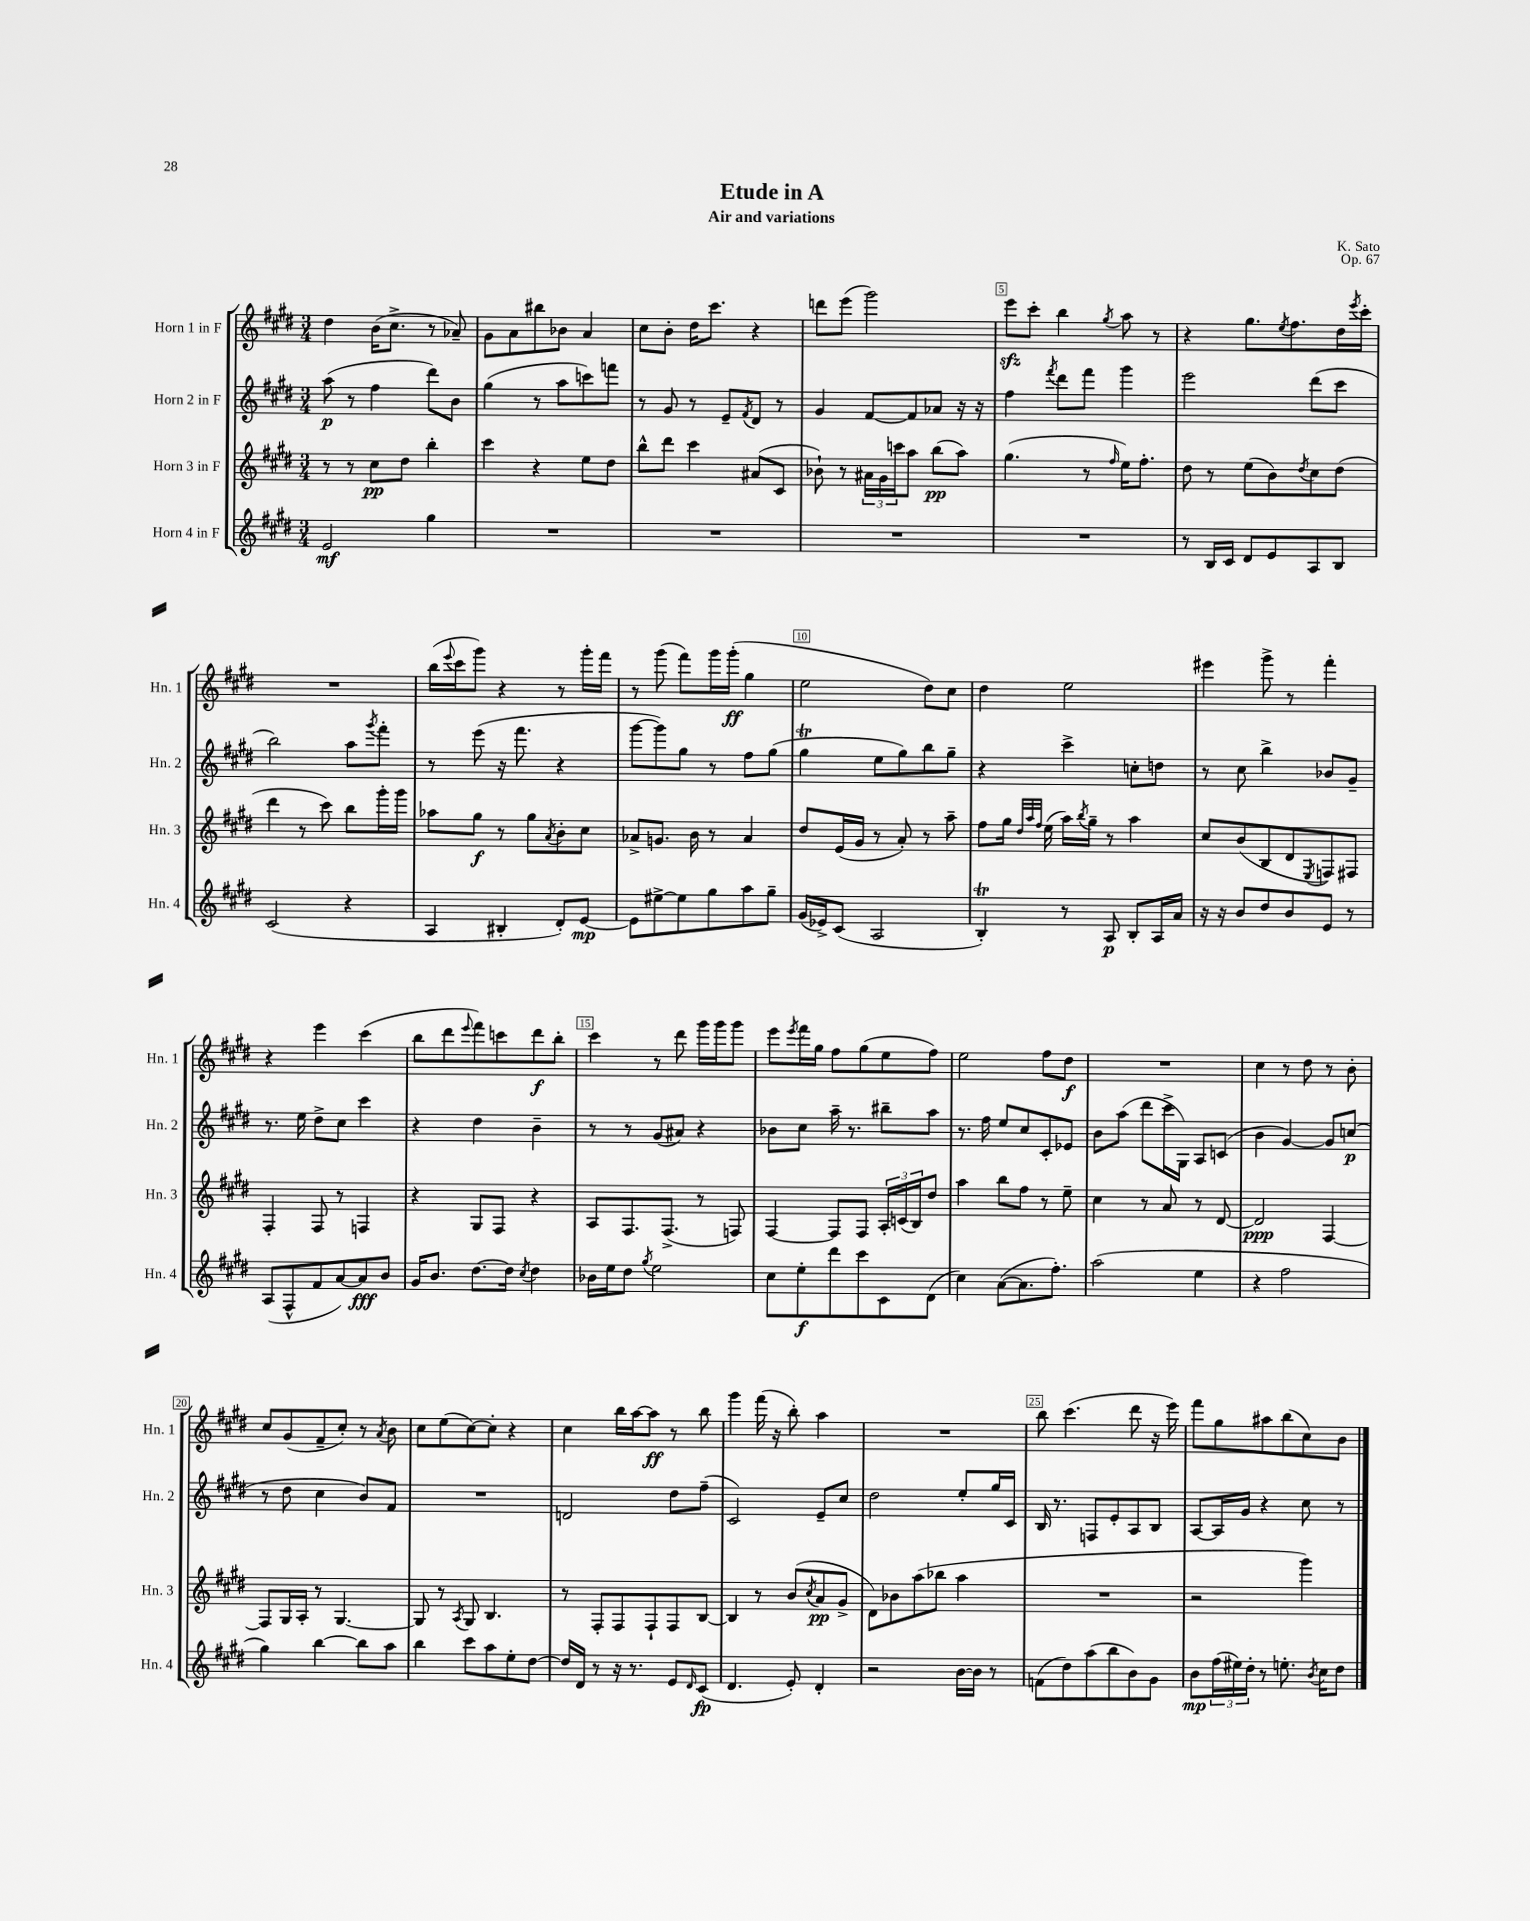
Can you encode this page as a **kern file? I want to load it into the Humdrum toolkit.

**kern	**kern	**kern	**kern
*staff4	*staff3	*staff2	*staff1
*clefG2	*clefG2	*clefG2	*clefG2
*k[f#c#g#d#]	*k[f#c#g#d#]	*k[f#c#g#d#]	*k[f#c#g#d#]
*M3/4	*M3/4	*M3/4	*M3/4
2e	8r	(8aa	4dd#
.	8r	8r	.
.	8cc#	4ff#	(16b
.	.	.	8.cc#^
.	8dd#	.	.
4gg#	4bb'	8ddd#)	8r
.	.	8b	8a-~)
=	=	=	=
2.r	4ccc#	(4gg#	8g#
.	.	.	8a
.	4r	8r	8bb#
.	.	8aa	8b-
.	8ee	8ccc)	4a
.	8dd#	8fff	.
=	=	=	=
2.r	8bb^^	8r	8cc#
.	8ddd#	8g#	8b'
.	4ccc#	8r	16dd#
.	.	.	8.ccc#
.	.	8e~	.
.	.	8qf#	.
.	(8a#	8d#	4r
.	8c#	8r	.
=	=	=	=
2.r	8b-`)	4g#	8ddd
.	8r	.	(8eee
.	24a#	[8f#	2ggg#)
.	24g#	.	.
.	24ccc	.	.
.	8aa	8f#]	.
.	(8bb	8a-	.
.	8aa)	16r	.
.	.	16r	.
=	=	=	=
2.r	(4.gg#	4ff#	8eee
.	.	.	8ccc#'
.	.	8qfff#	.
.	.	8ddd#	4bb
.	8r	8fff#	.
.	16qqff#	.	8qgg#
.	16ee)	4ggg#	8aa
.	8.ff#'	.	.
.	.	.	8r
=	=	=	=
8r	8dd#	2eee	4r
16B	8r	.	.
16c#	.	.	.
8d#	(8ee	.	8.gg#
8e	8b)	.	.
.	.	.	8qee
.	.	.	8.ff#
.	8qdd#	.	.
8A	8cc#	(8ddd#	.
8B	(8dd#	8ccc#	16dd#
.	.	.	8qeee
.	.	.	16ccc#'
=	=	=	=
(2c#	4ddd#	2bb)	2.r
.	8r	.	.
.	8ccc#)	.	.
4r	8bb	8aa	.
.	.	8qggg#	.
.	16ggg#'	8fff#'	.
.	16ggg#	.	.
=	=	=	=
4A	8aa-	8r	(16bb
.	.	.	8qqeee
.	.	.	16ccc#
.	8gg#	(8eee	8ggg#)
4B#'	8r	16r	4r
.	.	8.fff#	.
.	8gg#	.	.
.	8qa	.	.
8d#')	8b'	4r	8r
[8e	8cc#	.	16ggg#'
.	.	.	16fff#
=	=	=	=
8e]	8a-^	[8ggg#	8r
[8ee#^	8.g	8ggg#])	(8ggg#
8ee#]	.	8gg#	8fff#)
.	16b	.	.
8gg#	8r	8r	16ggg#
.	.	.	(16ggg#'
8aa	4a-	8ff#	4gg#
8gg#~	.	(8gg#	.
=	=	=	=
(16g#	8dd#	4gg#	2ee
16e-^)	.	.	.
(8c#	(16e	.	.
.	16g#	.	.
2A	8r	8ee	.
.	8a')	8gg#)	.
.	8r	8bb	8dd#)
.	8aa~	8gg#~	8cc#
=	=	=	=
4B')	8ff#	4r	4dd#
.	16gg#	.	.
.	32qqdd#	.	.
.	32qqaa	.	.
.	32qqff#	.	.
.	(16ee	.	.
8r	16aa)	4ccc#^	2ee
.	8qbb	.	.
.	16gg#~	.	.
8A	8r	.	.
8B'	4aa	8cc'	.
16A	.	8dd	.
16a	.	.	.
=	=	=	=
16r	8cc#	8r	4eee#
16r	.	.	.
8b	(8b	8cc#	.
8dd#	8B	4bb^	8ggg#^
8b	8d#	.	8r
.	8qE	.	.
8e	8F)	8b-	4fff#'
8r	8F#	8g#~	.
=	=	=	=
(8A	4F#'	8.r	4r
8F#^^	.	.	.
.	.	16ee	.
8f#	8F#	8dd#^	4eee
[8a)	8r	8cc#	.
8a]	4F	4ccc#	(4ccc#
8b	.	.	.
=	=	=	=
16g#	4r	4r	8bb
8.b	.	.	.
.	.	.	8ddd#
.	.	.	8qqeee
[8.dd#	8G#	4dd#	8fff#)
.	8F#	.	8ccc
16dd#]	.	.	.
8qcc#	.	.	.
4dd#	4r	4b~	8ddd#
.	.	.	8bb'
=	=	=	=
16b-	8A	8r	4ccc#
16ee	.	.	.
8dd#	8.F#	8r	.
8qgg#	.	.	.
2ee	.	(8g#	8r
.	(8.F#^	.	.
.	.	8a#)	8ddd#
.	8r	4r	16ggg#
.	.	.	16ggg#
.	8F)	.	8ggg#
=	=	=	=
8cc#	[4F#	8b-	8eee
.	.	.	8qeee
8ee'	.	8cc#	16fff#
.	.	.	16gg#
8ddd#	8F#]	16aa~	8ff#
.	.	8.r	.
8ccc#	8F#	.	(8gg#
8c#	24A'	8bb#~	8ee
.	(24c	.	.
.	24B)	.	.
(8d#	8dd#	8aa	8ff#)
=	=	=	=
4cc#)	4aa	8.r	2ee
.	.	16ff#	.
([8a	8bb	8ee	.
8.a]	8ff#	8cc#	.
.	8r	8c#'	8ff#
8.ff#')	.	.	.
.	8ee~	8e-	8dd#
=	=	=	=
(2aa	4cc#	8b	2.r
.	.	(8aa	.
.	8r	8ddd#	.
.	8a	16ccc#^	.
.	.	16G#)	.
4ee	8r	8A	.
.	[8d#	(8c	.
=	=	=	=
4r	2d#]	4b	4cc#
2ff#	.	[4g#)	8r
.	.	.	8dd#
.	[4F#	8g#]	8r
.	.	(8cc	8b'
=	=	=	=
4gg#)	8F#]	8r	8cc#
.	16G#	8dd#	(8g#
.	16A'	.	.
[4bb	8r	4cc#	8f#~
.	[4.G#	.	8cc#')
8bb]	.	8b)	8r
.	.	.	8qa
8aa	.	8f#	8b
=	=	=	=
4bb	8G#]	2.r	8cc#
.	8r	.	(8ee
.	8qA	.	.
8ccc#	8G#	.	[8cc#)
8aa	4.B	.	8cc#']
8ee'	.	.	4r
[8dd#	.	.	.
=	=	=	=
16dd#]	8r	2d	4cc#
16d#	.	.	.
8r	8F#'	.	.
16r	8F#	.	16bb
8.r	.	.	[16aa
.	8F#`	.	8aa]
8e	8F#	8dd#	8r
16qqd#	.	.	.
(8c#	[8B	(8ff#~	8bb
=	=	=	=
4.d#	4B]	2c#)	4ggg#
.	8r	.	(16fff#
.	.	.	16r
8e')	(8b	.	8bb')
.	8qcc#	.	.
4d#'	8a	8e~	4aa
.	8g#^	8cc#	.
=	=	=	=
2r	8d#)	2dd#	2.r
.	8b-	.	.
.	(8aa	.	.
.	8bb-	.	.
[16b	4aa	8ee'	.
16b]	.	.	.
8r	.	16gg#	.
.	.	16c#	.
=	=	=	=
(8f	2.r	16B	8bb
.	.	8.r	.
8dd#)	.	.	(4.ccc#
(8aa	.	8F	.
8bb	.	8e'	.
8b)	.	8A	8ddd#
8g#	.	8B	16r
.	.	.	16eee)
=	=	=	=
8b	2r	[8A	8fff#
(24ff#	.	16A]	8gg#
24ee#)	.	.	.
.	.	16g#	.
24dd#'	.	.	.
8r	.	4r	8aa#
8.ee'	.	.	(8bb
.	4ggg#)	8cc#	8cc#)
8qb	.	.	.
16cc#	.	.	.
8dd#	.	8r	8b
==	==	==	==
*-	*-	*-	*-
